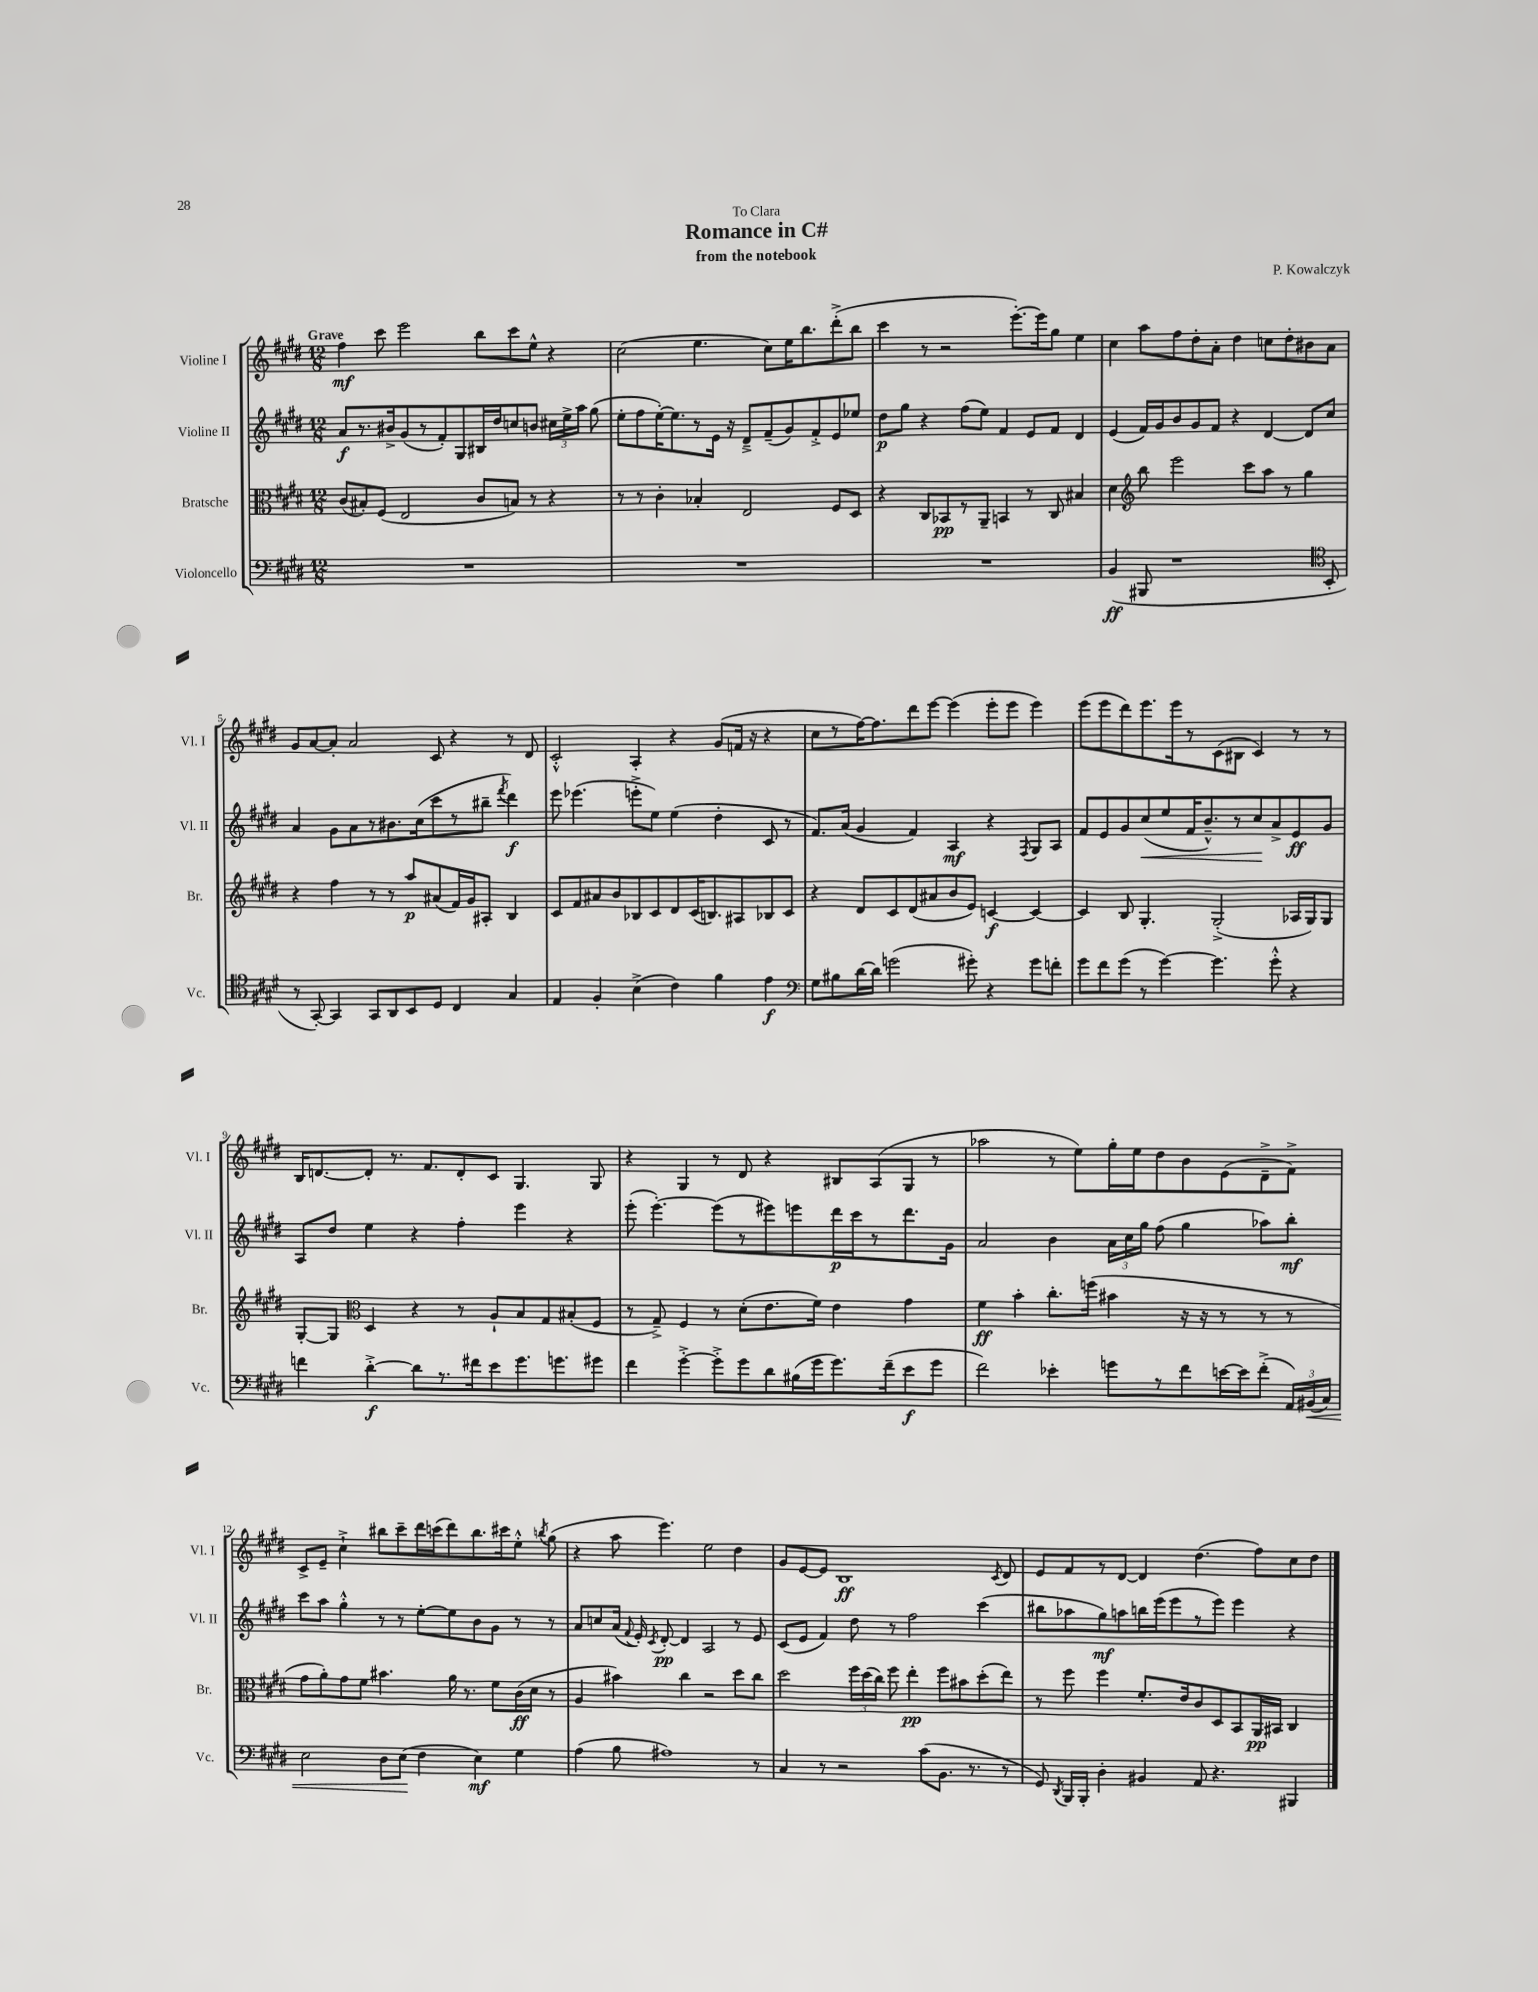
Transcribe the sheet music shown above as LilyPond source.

\header { title = "Romance in C#" composer = "P. Kowalczyk" subtitle = "from the notebook" dedication = "To Clara" }
<<
\new StaffGroup <<
\new Staff = "s0" \with { instrumentName = "Violine I" shortInstrumentName = "Vl. I" } {
    \clef treble \key e \major \numericTimeSignature \time 12/8 \tempo "Grave"
    \autoBeamOff fis''4\mf cis'''8 e'''2 b''8[ cis'''8 e''8]-^ r4 |
    cis''2( e''4. cis''8[) e''16 b''8. dis'''8-.->( b''8] |
    cis'''4 r8 r2 e'''8.[~-.) e'''16 gis''8] e''4 |
    cis''4 a''8[ fis''8 dis''8-. a'8]-. dis''4 c''8[ dis''8-. bis'8 a'8] |
    gis'8[ a'8~ a'8]-. a'2 cis'8 r4 r8 dis'8 |
    cis'2-.-^ a4-. r4 gis'8[( f'16] r16 r4 |
    cis''8[ r8 fis''16~) fis''8. dis'''8 e'''8]~ e'''4( e'''8[-. e'''8] e'''4) |
    e'''8[( e'''8 dis'''8) e'''8. e'''16 r8 cis'8( bis8] cis'4) r8 r8 |
    b16[ d'8.~ d'8]-. r8. fis'8.[ d'8-. cis'8] gis4. gis8 |
    r4 gis4 r8 dis'8 r4 bis8[ a8( gis8] r8 |
    aes''2 r8 e''8[) gis''16-. e''16 dis''8 b'8 e'8( dis'8---> fis'8]->) |
    cis'8[-> e'8]-- cis''4-!-> bis''8[ cis'''8-- dis'''16 c'''16( dis'''8) bis''8. cis'''16 e''8]-.-^ \acciaccatura { b''8 } gis''8( |
    r4 a''8 e'''4.) e''2 dis''4 |
    gis'8[ e'8~ e'8] b1\ff \acciaccatura { cis'8 } dis'8 |
    e'8[ fis'8 r8 dis'8]~ dis'4 dis''4.( fis''8[) cis''8 dis''8] \bar "|." |
}
\new Staff = "s1" \with { instrumentName = "Violine II" shortInstrumentName = "Vl. II" } {
    \clef treble \key e \major \numericTimeSignature \time 12/8
    \autoBeamOff a'8[\f r8. bis'16-> gis'8( r8 fis'8-.) gis8 bis16 dis''16 c''8 b'8] \tuplet 3/2 { cis''16[ e''16-> a''16] } gis''8( |
    e''8[-. fis''8 e''16~-.) e''8. r8 e'16] r16 dis'8[---> fis'8--( gis'8) fis'8-.-> e'8 ees''8] |
    dis''8[\p gis''8] r4 fis''8[( e''8]) fis'4 e'8[ fis'8] dis'4 |
    e'4( fis'16[) gis'16 b'8 gis'8 fis'8] r4 dis'4~ dis'8[ cis''8] |
    a'4 gis'8[ a'8 r8 bis'8. cis''16( cis'''8 r8 bis''8]-- \acciaccatura { fis'''8 } dis'''4\f) |
    e'''8 ees'''4.( e'''8[-.-> e''8]) e''4( dis''4-. cis'8 r8 |
    fis'8.[) a'16]( gis'4 fis'4) a4\mf r4 \acciaccatura { fis8 } gis8[ a8] |
    fis'8[ e'8 gis'8 cis''8\<( e''8 fis'16 b'8.---^) r8 cis''8\! a'8-> e'8\ff gis'8] |
    a8[ dis''8] e''4 r4 fis''4-. e'''4 r4 |
    e'''8-.( e'''4.~-.) e'''8[( r8 eis'''8) e'''8 dis'''16\p cis'''16 r8 dis'''8. gis'16] |
    a'2 b'4 \tuplet 3/2 { a'16[ cis''16 gis''16] } fis''8( gis''4 aes''8[) b''8]-.\mf |
    cis'''8[ a''8] gis''4-.-^ r8 r8 e''8[~-. e''8 b'8 gis'8] r8 r8 |
    a'8[ c''8 a'16]( \appoggiatura { fis'8 } e'16-.) \acciaccatura { cis'8 } dis'8~-.\pp dis'4 a2 r8 e'8 |
    cis'8[( e'8] fis'4) dis''8 r8 fis''2 cis'''4( |
    bis''8[ aes''8 gis''8\mf) a''8 b''16 e'''16( e'''8 r8 e'''8]) e'''4 r4 \bar "|." |
}
\new Staff = "s2" \with { instrumentName = "Bratsche" shortInstrumentName = "Br." } {
    \clef alto \key e \major \numericTimeSignature \time 12/8
    \autoBeamOff cis'8[( bis8-.) fis8]( e2 cis'8[ b8]) r8 r4 |
    r8 r8 cis'4-. bes4-. e2 fis8[ dis8] |
    r4 cis8[ bes,8\pp r8 a,8]-- b,4 r8 cis8 bis4 |
    dis'4 \clef treble b''8 e'''2 cis'''8[ a''8] r8 gis''4 |
    r4 fis''4 r8 r8 a''8[\p ais'8( fis'16) gis'16 ais8]-. b4 |
    cis'8[ fis'8 ais'8 b'8 bes8 cis'8 dis'8 cis'16( b8.) ais8 bes8 cis'8] |
    r4 dis'8[ cis'8 dis'8( ais'8 b'8 e'8]) c'4~\f c'4~ |
    c'4 b8 gis4.-. gis2-.->( aes16[ gis16) gis8] |
    gis8[~-. gis8] \clef alto dis4 r4 r8 a8[-! b8 gis8 bis8-.( fis8] |
    r8 gis8--->) fis4 r8 dis'8[-.( e'8. fis'16]) e'4 gis'4 |
    fis'4\ff b'4-. cis''8.[-. f''16]( bis'4 r16 r16 r8 r8 r8 |
    gis'8[ a'8-.) gis'8 fis'8] bis'4. a'16 r8. fis'8[ cis'16\ff( dis'16] r8 |
    a4 bis'4) cis''4 r2 dis''8[ cis''8] |
    dis''2 \tuplet 3/2 { fis''16[ dis''16( cis''16]) } fis''8 e''4-.\pp fis''8[ bis'8 dis''8-.( e''8]) |
    r8 fis''8 fis''4 fis'8.[-. e'16 cis'8 dis8 b,8 a,16\pp bis,16] cis4 \bar "|." |
}
\new Staff = "s3" \with { instrumentName = "Violoncello" shortInstrumentName = "Vc." } {
    \clef bass \key e \major \numericTimeSignature \time 12/8
    \autoBeamOff R1. |
    R1. |
    R1. |
    b,4\ff( bis,,8 r1 \clef tenor b,8-. |
    r8 gis,8~-.) gis,4 gis,8[ a,8 b,8 dis8] cis4 gis4 |
    e4 fis4-. b4->( cis'4) fis'4 e'4\f |
    \clef bass gis8[ bis8 dis'16~ dis'16] g'2( gis'8-.) r4 gis'8[ f'8]-. |
    gis'8[ fis'8 gis'8]( r8 gis'4~) gis'4. gis'8-.-^ r4 |
    f'4 dis'4~-.->\f dis'8[ r8. fis'16 e'8 gis'8. g'8. gis'8] |
    fis'4 gis'4~-.-> gis'8[-.-> gis'8 dis'8 bis16( gis'16 gis'8.) fis'16--( e'8\f gis'8] |
    fis'2) ees'4-. g'8[ r8 fis'8 e'16~ e'16 fis'8]-.->( \tuplet 3/2 { a,16[) bis,16\<( cis16]) } |
    e2 dis8[ e8]\!( fis4 e4\mf) gis4 |
    a4( b8 ais1) r8 |
    cis4 r8 r2 cis'8[( b,8.] r8. r8 |
    gis,8) \acciaccatura { dis,8 } b,,16[ b,,16]-. dis4-. bis,4 a,8 r4. bis,,4 \bar "|." |
}
>>
>>
